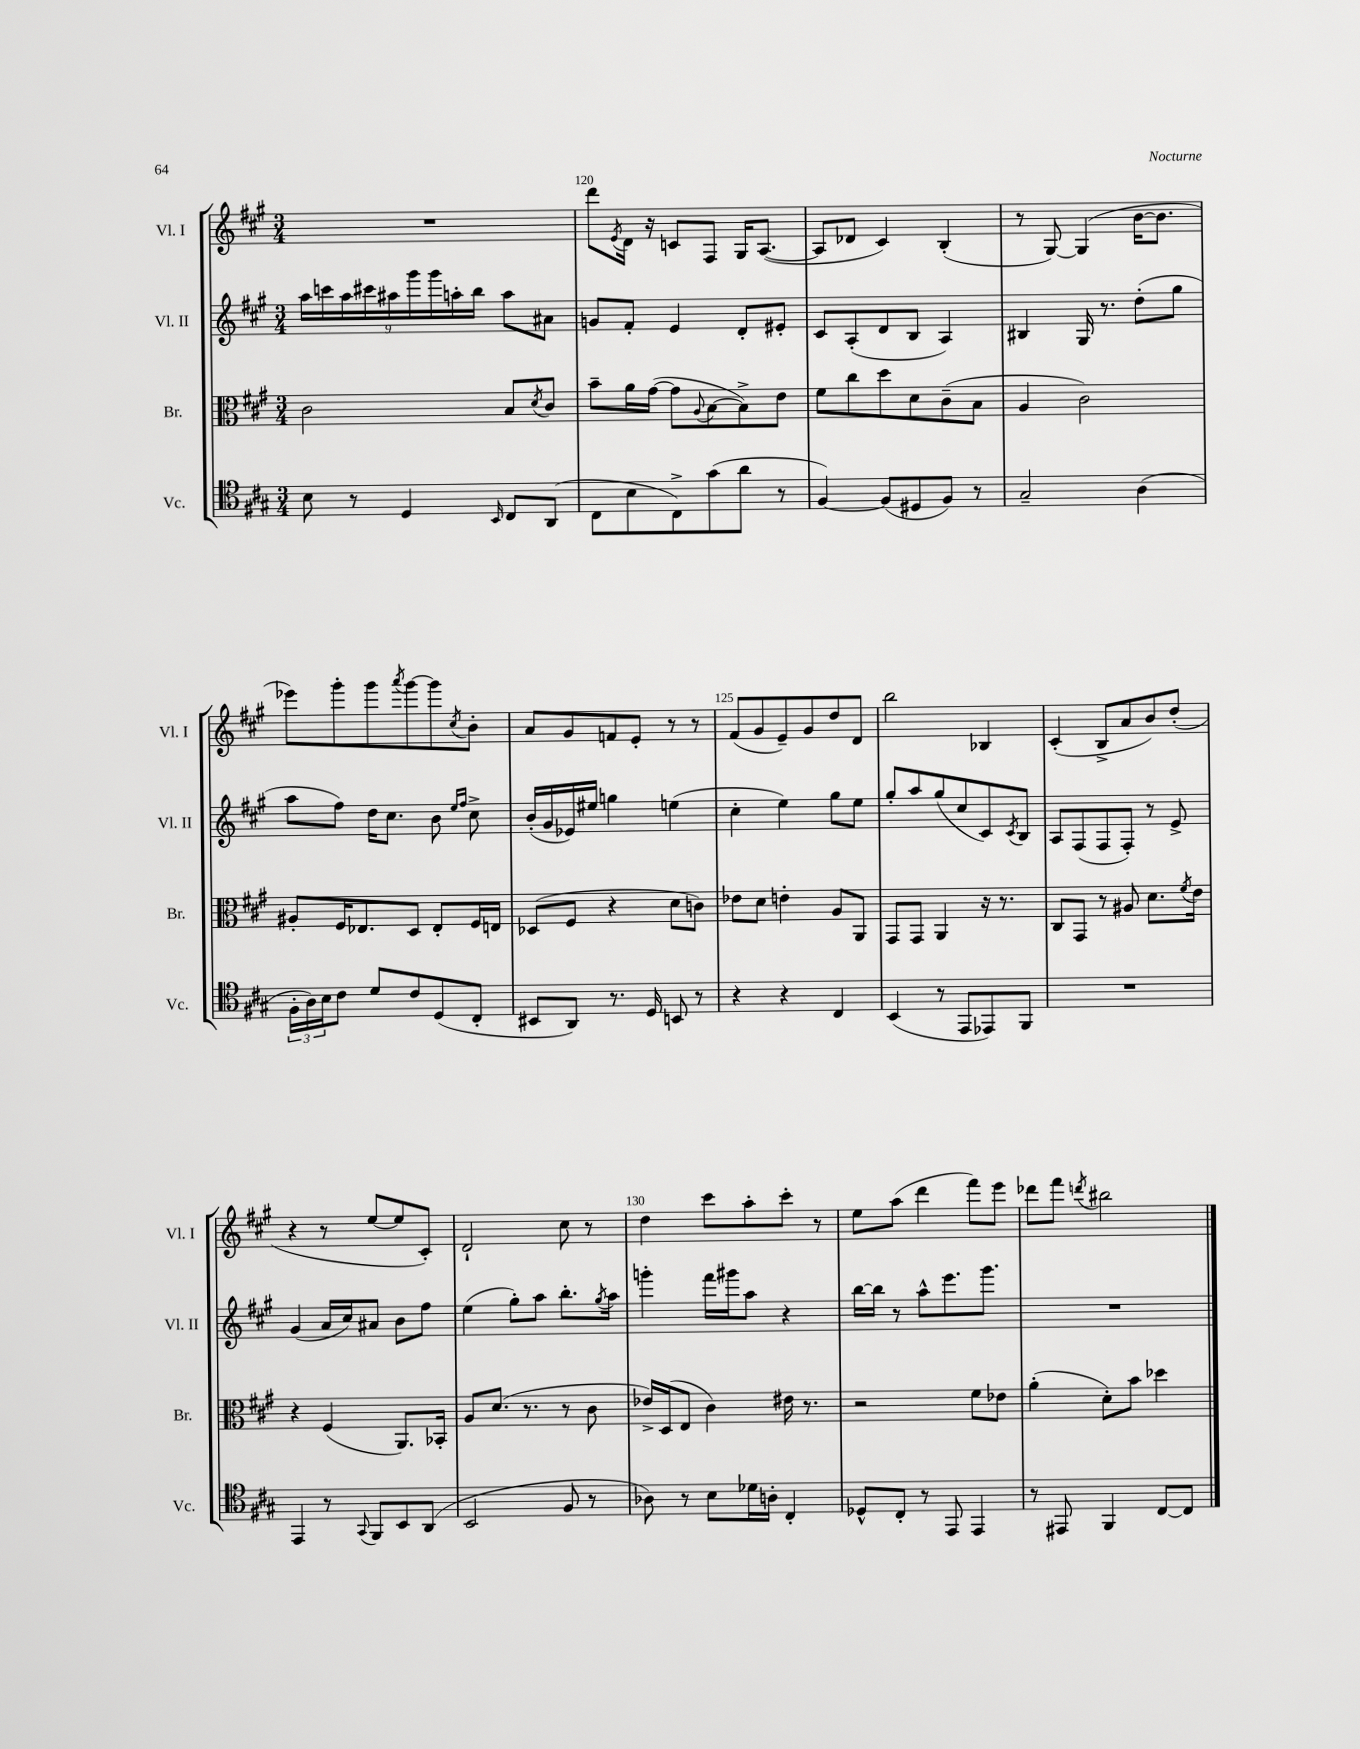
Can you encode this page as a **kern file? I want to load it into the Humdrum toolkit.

**kern	**kern	**kern	**kern
*part4	*part3	*part2	*part1
*staff4	*staff3	*staff2	*staff1
*I"Vc.	*I"Br.	*I"Vl. II	*I"Vl. I
*I'Vc.	*I'Br.	*I'Vl. II	*I'Vl. I
*clefC4	*clefC3	*clefG2	*clefG2
*k[f#c#g#]	*k[f#c#g#]	*k[f#c#g#]	*k[f#c#g#]
*M3/4	*M3/4	*M3/4	*M3/4
=119	=119	=119	=119
8B\	2c#\	18aa\LL	2.r
.	.	18cccn\	.
.	.	18aa\	.
8r	.	.	.
.	.	18ccc#X\	.
.	.	18aa#X\	.
4D/	.	.	.
.	.	18ggg#\	.
.	.	18ggg#\	.
.	.	18aan'\	.
.	.	18bb\JJ	.
16qqBB/	.	.	.
8C#/L	8B/L	8aa\L	.
.	8qd/	.	.
(8AA/J	8c#/J	8a#X\J	.
=120	=120	=120	=120
8C#\L	8b~\L	8gn/L	8ddd\L
.	.	.	8qe/
8B\	16a\L	8f#'/J	16d\Jk
.	([16g#\JJ	.	16r
8C#^\)	8g#\L]	4e/	8cn/L
.	8qqA/	.	.
(8g#\	[8B\	.	8F#/J
8a\J	8B^\])	8d'/L	16G#/KL
.	.	.	([8.A/J
8r	8e\J	8e#X'/J	.
=121	=121	=121	=121
[4F#/)	8f#\L	8c#/L	8A/L]
.	8cc#\	(8A'/	8d-X/J
(8F#/L]	8dd\	8d/	4c#/)
8D#X/	8d\	8B/J	.
8F#/J)	(8c#~\	4A/)	(4B'/
8r	8B\J	.	.
=122	=122	=122	=122
2G#~/	4A/	4B#X/	8r
.	.	.	[8G#/)
.	2c#\)	16G#/	(4G#/]
.	.	8.r	.
(4A\	.	(8dd'\L	[16b\KL
.	.	.	8.b\J]
.	.	8gg#\J	.
!!LO:LB:g=z
=123	=123	=123	=123
24F#'\LL	8A#X'/L	8aa\L	8eee-X\L)
24A\)	.	.	.
24B\J	.	.	.
8c#\J	16F#/K	8ff#\J)	8ggg#'\
.	8.E-X/	.	.
8d/L	.	16dd\KL	8ggg#\
.	.	8.cc#\J	.
.	.	.	8qaaa/
8c#/	8D/J	.	[8ggg#\
(8D/	8E-'/L	8b\	8ggg#\]
.	.	16qqee/LL	.
.	.	16qqff#/JJ	8qcc#/
8C#'/J	16F#/L	8cc#^\	8b'\J
.	16En/JJ	.	.
=124	=124	=124	=124
8BB#X/L	(8D-X/L	(16b'/LL	8a/L
.	.	16g#/	.
8AA/J)	8F#/J	16e-X/)	8g#/
.	.	16ee#X/JJ	.
8.r	4r	4ggn\	8fn/
.	.	.	8e'/J
16D/	.	.	.
8BBn/	8d\L	(4een\	8r
8r	8cn\J)	.	8r
=125	=125	=125	=125
4r	8e-X\L	4cc#'\	(8f#/L
.	8d\J	.	8g#/
4r	4en'\	4ee\)	8e~/)
.	.	.	8g#/
4C#/	8A/L	8gg#\L	8dd/
.	8AA/J	8ee\J	8d/J
=126	=126	=126	=126
(4BB/	8GG#/L	8gg#'/L	2bb\
.	8GG#/J	8aa/	.
8r	4AA/	(8gg#/	.
8EE/L	.	8cc#/	.
8EE-X/)	16r	8c#/)	4B-X/
.	8.r	.	.
.	.	8qc#/	.
8FF#/J	.	8B/J	.
=127	=127	=127	=127
2.r	8C#/L	8A/L	(4c#'/
.	8GG#/J	(8F#/	.
.	8r	8F#/	8B^/L
.	8A#X/	8F#'/J)	8a/
.	8.d\L	8r	8b/)
.	.	8e^/	(8dd'/J
.	8qf#/	.	.
.	16e\Jk	.	.
!!LO:LB:g=z
=128	=128	=128	=128
4EE/	4r	(4g#/	4r
8r	(4F#/	16a/LL	8r
.	.	16cc#/J)	.
8qqGG#/	.	.	.
8FF#/L	.	8a#X/J	[8ee/L
8BB/	8.AA/L)	8b\L	8ee/]
(8AA/J	.	8ff#\J	8c#'/J)
.	16BB-X'/Jk	.	.
=129	=129	=129	=129
2BB/	8A/L	(4ee\	2d`/
.	(8.d/J	.	.
.	.	8gg#'\L)	.
.	8.r	.	.
.	.	8aa\J	.
8F#/	8r	8.bb'\L	8cc#\
8r	8c#\	.	8r
.	.	8qgg#/	.
.	.	16aa\Jk	.
=130	=130	=130	=130
8A-X\)	16e-X^/LL)	4gggn'\	4dd\
.	(16D/J	.	.
8r	8E/J	.	.
8B\L	4c#\)	16fff#\LL	8ccc#\L
.	.	16ggg#X\J	.
16d-X\L	.	8aa\J	8aa'\
16An'\JJ	.	.	.
4C#'/	16e#X\	4r	8ccc#'\J
.	8.r	.	.
.	.	.	8r
=131	=131	=131	=131
8D-X^^/L	2r	[16bb\LL	8ee\L
.	.	16bb\JJ]	.
8C#'/J	.	8r	(8aa\J
8r	.	8aa^^\L	4ddd\
8EE/	.	8.eee\	.
4EE/	8f#\L	.	8fff#\L)
.	.	8.ggg#\J	.
.	8e-X\J	.	8eee\J
=132	=132	=132	=132
8r	(4a'\	2.r	8ddd-X\L
8EE#X/	.	.	8fff#\J
.	.	.	8qdddn/
4FF#/	8d'\L)	.	2bb#X\
.	8b\J	.	.
[8C#/L	4dd-X\	.	.
8C#/J]	.	.	.
==	==	==	==
*-	*-	*-	*-
